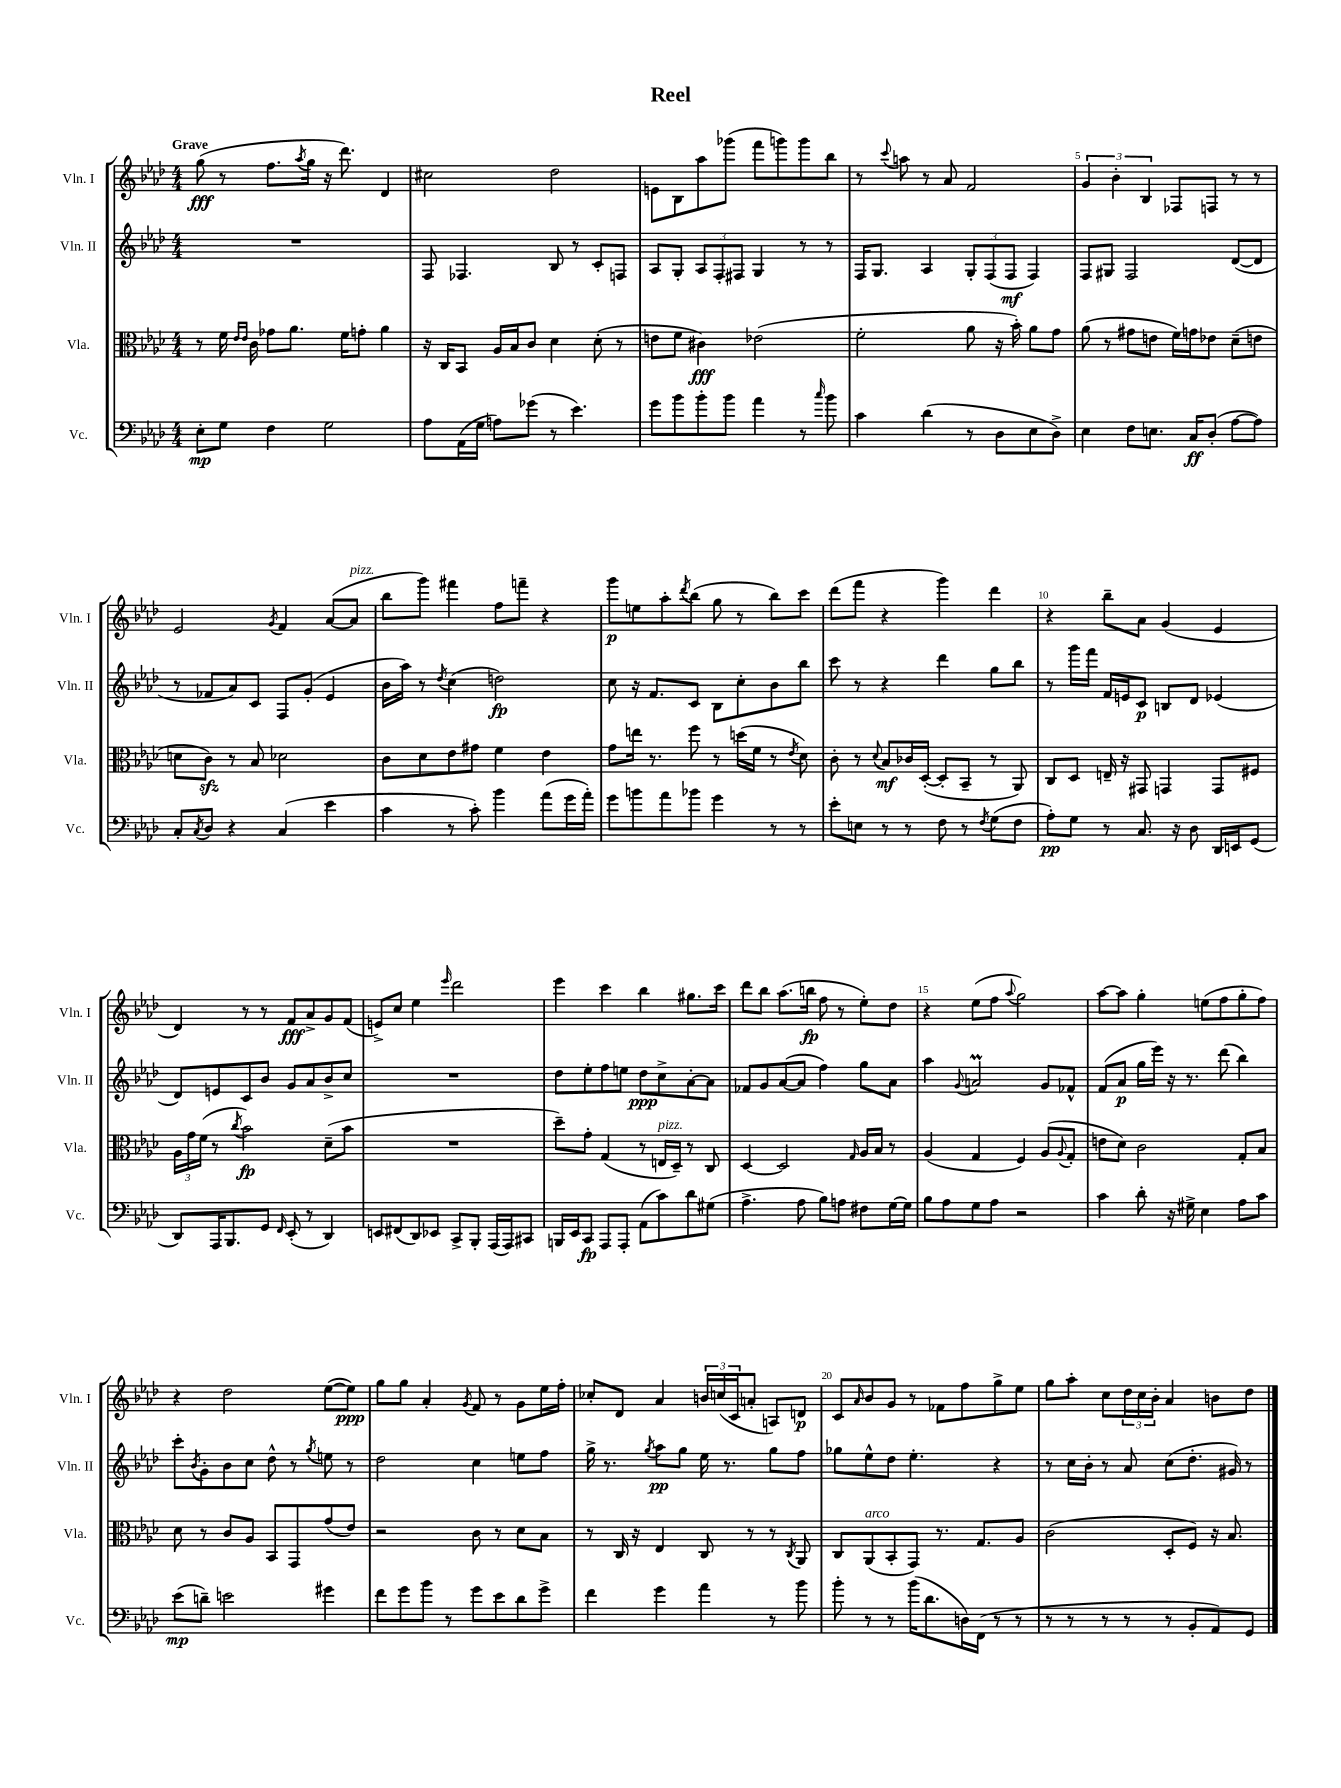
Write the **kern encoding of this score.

**kern	**dynam	**kern	**dynam	**kern	**dynam	**kern	**dynam
*part4	*part4	*part3	*part3	*part2	*part2	*part1	*part1
*staff4	*staff4	*staff3	*staff3	*staff2	*staff2	*staff1	*staff1
*I"Vc.	*	*I"Vla.	*	*I"Vln. II	*	*I"Vln. I	*
*I'Vc.	*	*I'Vla.	*	*I'Vln. II	*	*I'Vln. I	*
*clefF4	*	*clefC3	*	*clefG2	*	*clefG2	*
*k[b-e-a-d-]	*	*k[b-e-a-d-]	*	*k[b-e-a-d-]	*	*k[b-e-a-d-]	*
*M4/4	*	*M4/4	*	*M4/4	*	*M4/4	*
=1	=1	=1	=1	=1	=1	=1	=1
!	!	!	!	!	!	!LO:TX:a:B:t=Grave	!
8E-'\L	mp	8r	.	1r	.	(8gg\	fff
8G\J	.	16f\	.	.	.	8r	.
.	.	16qqe-/LL	.	.	.	.	.
.	.	16qqe-/JJ	.	.	.	.	.
.	.	16c\	.	.	.	.	.
4F\	.	8g-X\L	.	.	.	8.ff\L	.
.	.	8.a-\J	.	.	.	.	.
.	.	.	.	.	.	8qaa-/	.
.	.	.	.	.	.	16gg\Jk	.
2G\	.	.	.	.	.	16r	.
.	.	16f\KL	.	.	.	8.ddd-\)	.
.	.	8gn'\J	.	.	.	.	.
.	.	4a-\	.	.	.	4d-/	.
=2	=2	=2	=2	=2	=2	=2	=2
8A-\L	.	16r	.	8F/	.	2cc#X\	.
.	.	16C/KL	.	.	.	.	.
(16AA-\L	.	8BB-/J	.	4.F-X/	.	.	.
16G\JJ	.	.	.	.	.	.	.
8An\L)	.	16A-/LL	.	.	.	.	.
.	.	16B-/J	.	.	.	.	.
(8g-X\J	.	8c/J	.	.	.	.	.
8r	.	4d-\	.	8B-/	.	2dd-\	.
4.e-\)	.	.	.	8r	.	.	.
.	.	(8d-'\	.	8c'/L	.	.	.
.	.	8r	.	8Fn/J	.	.	.
=3	=3	=3	=3	=3	=3	=3	=3
8g\L	.	8en\L	.	8A-/L	.	8en\L	.
8b-\	.	8f\J	.	8G'/J	.	8B-\	.
8b-'\	.	4c#X\)	fff	12A-/L	.	8aa-\	.
.	.	.	.	12F'/	.	.	.
8b-\J	.	.	.	.	.	(8ggg-X\J	.
.	.	.	.	12F#X/J	.	.	.
4a-\	.	(2e-X\	.	4G/	.	8fff\L	.
.	.	.	.	.	.	8gggn\)	.
8r	.	.	.	8r	.	8ggg\	.
16qqcc/	.	.	.	.	.	.	.
8b-\	.	.	.	8r	.	8bb-\J	.
=4	=4	=4	=4	=4	=4	=4	=4
4c\	.	2f'\	.	16F/KL	.	8r	.
.	.	.	.	8.G/J	.	.	.
.	.	.	.	.	.	8qqccc/	.
.	.	.	.	.	.	8aan\	.
(4d-\	.	.	.	4A-/	.	8r	.
.	.	.	.	.	.	8a-/	.
8r	.	8a-\	.	12G'/L	.	2f/	.
.	.	.	.	(12F/	.	.	.
8D-\L	.	16r	.	.	.	.	.
.	.	.	.	12F/J	mf	.	.
.	.	16b-'\)	.	.	.	.	.
8E-\	.	8a-\L	.	4F/)	.	.	.
8D-^\J)	.	8g\J	.	.	.	.	.
=5	=5	=5	=5	=5	=5	=5	=5
4E-\	.	(8a-\	.	8F/L	.	6g/	.
.	.	8r	.	8G#X/J	.	.	.
.	.	.	.	.	.	6b-'\	.
8F\L	.	8g#X\L	.	2F/	.	.	.
.	.	.	.	.	.	6B-/	.
8.En\J	.	8en\J	.	.	.	.	.
.	.	16f\LL)	.	.	.	8F-X/L	.
16C/KL	ff	16gn\J	.	.	.	.	.
(8D-'/J	.	8e-X\J	.	.	.	8Fn/J	.
[8A-\L	.	(8d-~\L	.	([8d-/L	.	8r	.
8A-\J])	.	8en\J	.	8d-/J]	.	8r	.
!!LO:LB:g=z
=6	=6	=6	=6	=6	=6	=6	=6
8C'/L	.	8dn\L	.	8r	.	2e-/	.
8qC/	.	.	.	.	.	.	.
8D-/J	.	8czz\J)	.	8f-X/L	.	.	.
4r	.	8r	.	8a-/)	.	.	.
.	.	8B-/	.	8c/J	.	.	.
.	.	.	.	.	.	8qg/	.
(4C/	.	2d-X\	.	8F/L	.	4f/	.
.	.	.	.	(8g'/J	.	.	.
4e-\	.	.	.	4e-/	.	([8a-/L	.
!	!	!	!	!	!	!LO:TX:a:i:t=pizz.	!
.	.	.	.	.	.	8a-/J]	.
=7	=7	=7	=7	=7	=7	=7	=7
4c\	.	8c\L	.	16b-\LL	.	8bb-\L	.
.	.	.	.	16aa-\JJ)	.	.	.
.	.	8d-\	.	8r	.	8ggg\J)	.
.	.	.	.	8qdd-/	.	.	.
8r	.	8e-\	.	(4cc\	.	4fff#X\	.
8c'\)	.	8g#X\J	.	.	.	.	.
4b-\	.	4f\	.	2ddn\)	fp	8ff\L	.
.	.	.	.	.	.	8fffn~\J	.
(8a-\L	.	4e-\	.	.	.	4r	.
16g\L	.	.	.	.	.	.	.
16a-'\JJ)	.	.	.	.	.	.	.
=8	=8	=8	=8	=8	=8	=8	=8
8g\L	.	8g\L	.	8cc\	.	8ggg\L	p
8bn\	.	16een\Jk	.	16r	.	8een\	.
.	.	8.r	.	8.f/L	.	.	.
8a-\	.	.	.	.	.	8aa-'\	.
.	.	.	.	.	.	8qddd-/	.
8b-X\J	.	8ff\	.	8c/J	.	(8bb-\J	.
4g\	.	8r	.	8B-\L	.	8gg\	.
.	.	(16ddn\LL	.	8cc'\	.	8r	.
.	.	16f\JJ	.	.	.	.	.
8r	.	8r	.	8b-\	.	8bb-\L)	.
.	.	8qe-/	.	.	.	.	.
8r	.	8d-\)	.	8bb-\J	.	8ccc\J	.
=9	=9	=9	=9	=9	=9	=9	=9
8e-'\L	.	8c'\	.	8ccc\	.	(8ddd-\L	.
8En\J	.	8r	.	8r	.	8fff\J	.
.	.	8qqd-/	.	.	.	.	.
8r	.	8B-/L	mf	4r	.	4r	.
8r	.	16c-X/L	.	.	.	.	.
.	.	([16D-'/JJ	.	.	.	.	.
8F\	.	8D-'/L]	.	4ddd-\	.	4ggg\)	.
8r	.	8BB-~/J	.	.	.	.	.
8qF/	.	.	.	.	.	.	.
(8G\L	.	8r	.	8gg\L	.	4ddd-\	.
8F\J	.	8AA-/)	.	8bb-\J	.	.	.
=10	=10	=10	=10	=10	=10	=10	=10
8A-'\L)	pp	8C/L	.	8r	.	4r	.
8G\J	.	8D-/J	.	16ggg\LL	.	.	.
.	.	.	.	16fff\JJ	.	.	.
8r	.	16En~/	.	16f/LL	.	8bb-~\L	.
.	.	16r	.	16en/J	.	.	.
8.C/	.	8GG#X/	.	8c/J	p	8a-\J	.
.	.	4GGn/	.	8Bn/L	.	(4g/	.
16r	.	.	.	.	.	.	.
8D-\	.	.	.	8d-/J	.	.	.
16DD-/LL	.	8GG/L	.	(4e-X/	.	4e-/	.
16EEn/J	.	.	.	.	.	.	.
(8GG/J	.	8F#X/J	.	.	.	.	.
!!LO:LB:g=z
=11	=11	=11	=11	=11	=11	=11	=11
8DD-/L)	.	24A-\LL	.	8d-/L)	.	4d-/)	.
.	.	24g\	.	.	.	.	.
.	.	(24f\JJ	.	.	.	.	.
16AAA-/K	.	8r	.	8en/	.	.	.
8.BBB-/	.	.	.	.	.	.	.
.	.	8qcc/	.	.	.	.	.
.	.	2b-\)	fp	8c/	.	8r	.
8GG/J	.	.	.	8b-/J	.	8r	.
16qqFF/	.	.	.	.	.	.	.
(8EE-'/	.	.	.	8g/L	.	8f/L	fff
8r	.	.	.	8a-/	.	8a-^/	.
4DD-/)	.	(8d-~\L	.	8b-^/	.	8g/	.
.	.	8b-\J	.	8cc/J	.	(8f/J	.
=12	=12	=12	=12	=12	=12	=12	=12
8EEn/L	.	1r	.	1r	.	8en^/L)	.
(8FF#X/	.	.	.	.	.	8cc/J	.
8DD-/)	.	.	.	.	.	4ee-\	.
8EE-X/J	.	.	.	.	.	.	.
.	.	.	.	.	.	16qqeee-/	.
8CC^/L	.	.	.	.	.	2ddd-\	.
8BBB-'/J	.	.	.	.	.	.	.
(16AAA-/LL	.	.	.	.	.	.	.
16AAA-/J)	.	.	.	.	.	.	.
8CC#X/J	.	.	.	.	.	.	.
=13	=13	=13	=13	=13	=13	=13	=13
16BBBn/LL	.	8dd-~\L)	.	8dd-\L	.	4eee-\	.
16EE-/J	.	.	.	.	.	.	.
8CC/J	fp	8g'\J	.	8ee-'\	.	.	.
8AAA-/L	.	(4G/	.	8ff\	.	4ccc\	.
8AAA-'/J	.	.	.	8een\J	.	.	.
(8AA-\L	.	8r	.	8dd-\L	ppp	4bb-\	.
!	!	!LO:TX:a:i:t=pizz.	!	!	!	!	!
8c\)	.	16En/LL	.	8cc^\	.	.	.
.	.	16D-~/JJ)	.	.	.	.	.
8d-\	.	8r	.	[8a-'\	.	8.gg#X\L	.
(8G#X\J	.	8C/	.	8a-\J]	.	.	.
.	.	.	.	.	.	16ccc\Jk	.
=14	=14	=14	=14	=14	=14	=14	=14
4.A-^\	.	[4D-/	.	8f-X/L	.	8ddd-\L	.
.	.	.	.	8g/	.	8bb-\J	.
.	.	2D-/]	.	([8a-/	.	(8.aa-\L	.
8A-\	.	.	.	8a-/J]	.	.	.
.	.	.	.	.	.	16bbn\Jk	fp
8B-\L)	.	.	.	4ff\)	.	8ff\	.
8An\J	.	.	.	.	.	8r	.
.	.	16qqG/	.	.	.	.	.
8F#X\L	.	16A-/LL	.	8gg\L	.	8ee-'\L)	.
.	.	16B-/JJ	.	.	.	.	.
[16G\L	.	8r	.	8a-\J	.	8dd-\J	.
16G\JJ]	.	.	.	.	.	.	.
=15	=15	=15	=15	=15	=15	=15	=15
8B-\L	.	(4A-/	.	4aa-\	.	4r	.
8A-\	.	.	.	.	.	.	.
.	.	.	.	8qqg/	.	.	.
8G\	.	4G/	.	2anm/	.	(8ee-\L	.
8A-\J	.	.	.	.	.	8ff\J	.
.	.	.	.	.	.	8qqaa-/	.
2r	.	4F/)	.	.	.	2gg\)	.
.	.	(8A-/L	.	8g/L	.	.	.
.	.	8qqA-/	.	.	.	.	.
.	.	8G'/J	.	8f-X^^/J	.	.	.
=16	=16	=16	=16	=16	=16	=16	=16
4c\	.	8en\L	.	(8f/L	.	[8aa-\L	.
.	.	8d-\J)	.	8a-/J	p	8aa-\J]	.
8d-'\	.	2c\	.	16gg\LL	.	4gg'\	.
.	.	.	.	16eee-\JJ)	.	.	.
16r	.	.	.	16r	.	.	.
16G#X^\	.	.	.	8.r	.	.	.
4E-\	.	.	.	.	.	(8een\L	.
.	.	.	.	(8ddd-\	.	8ff\	.
8A-\L	.	8G'/L	.	4bb-\)	.	8gg'\	.
8c\J	.	8B-/J	.	.	.	8ff\J)	.
!!LO:LB:g=z
=17	=17	=17	=17	=17	=17	=17	=17
(8e-\L	mp	8d-\	.	8ccc'\L	.	4r	.
.	.	.	.	8qb-/	.	.	.
8dn~\J)	.	8r	.	8g'\	.	.	.
2en\	.	8c/L	.	8b-\	.	2dd-\	.
.	.	8A-/J	.	8cc\J	.	.	.
.	.	8BB-/L	.	8dd-^^\	.	.	.
.	.	8GG/	.	8r	.	.	.
.	.	.	.	8qgg/	.	.	.
4g#X\	.	(8g/	.	8een\	.	([8ee-\L	.
.	.	8e-/J)	.	8r	.	8ee-\J])	ppp
=18	=18	=18	=18	=18	=18	=18	=18
8f\L	.	2r	.	2dd-\	.	8gg\L	.
8g\	.	.	.	.	.	8gg\J	.
8b-\J	.	.	.	.	.	4a-'/	.
8r	.	.	.	.	.	.	.
.	.	.	.	.	.	8qg/	.
8g\L	.	8c\	.	4cc\	.	8f/	.
8e-\	.	8r	.	.	.	8r	.
8d-\	.	8d-\L	.	8een\L	.	8g\L	.
8g^\J	.	8B-\J	.	8ff\J	.	16ee-\L	.
.	.	.	.	.	.	16ff'\JJ	.
=19	=19	=19	=19	=19	=19	=19	=19
4f\	.	8r	.	16gg^\	.	8cc-X'/L	.
.	.	.	.	8.r	.	.	.
.	.	16C/	.	.	.	8d-/J	.
.	.	16r	.	.	.	.	.
.	.	.	.	8qgg/	.	.	.
4g\	.	4E-/	.	8aa-\L	pp	4a-/	.
.	.	.	.	8gg\J	.	.	.
4a-\	.	8C/	.	16ee-\	.	24bn/LL	.
.	.	.	.	.	.	(24ccn/	.
.	.	.	.	8.r	.	.	.
.	.	.	.	.	.	24c/J	.
.	.	8r	.	.	.	8an'/J	.
8r	.	8r	.	8gg\L	.	8An/L)	.
.	.	8qC/	.	.	.	.	.
8b-\	.	8AA-/	.	8ff\J	.	8dn/J	p
=20	=20	=20	=20	=20	=20	=20	=20
8b-'\	.	8C/L	.	8gg-X\L	.	8c/L	.
.	.	.	.	.	.	16qqa-/	.
!	!	!LO:TX:a:i:t=arco	!	!	!	!	!
8r	.	(8AA-/	.	8ee-^^\	.	8b-/	.
8r	.	8BB-'/	.	8dd-\J	.	8g/J	.
(16b-\KL	.	8GG/J)	.	4.ee-'\	.	8r	.
8.d-\	.	.	.	.	.	.	.
.	.	8.r	.	.	.	8f-X\L	.
16Dn\L)	.	.	.	.	.	8ff\	.
(16FF\JJ	.	8.G/L	.	.	.	.	.
8r	.	.	.	4r	.	8gg^\	.
8r	.	8A-/J	.	.	.	8ee-\J	.
=21	=21	=21	=21	=21	=21	=21	=21
8r	.	(2c\	.	8r	.	8gg\L	.
8r	.	.	.	16cc\LL	.	8aa-'\J	.
.	.	.	.	16b-'\JJ	.	.	.
8r	.	.	.	8r	.	8cc\L	.
8r	.	.	.	8a-/	.	24dd-\L	.
.	.	.	.	.	.	24cc\	.
.	.	.	.	.	.	24b-'\JJ	.
8r	.	8D-'/L	.	(8cc\L	.	4a-/	.
8BB-'/L	.	8F/J)	.	8.dd-'\J	.	.	.
8AA-/)	.	16r	.	.	.	8bn\L	.
.	.	8.B-/	.	16g#X/)	.	.	.
8GG/J	.	.	.	8r	.	8dd-\J	.
==	==	==	==	==	==	==	==
*-	*-	*-	*-	*-	*-	*-	*-
